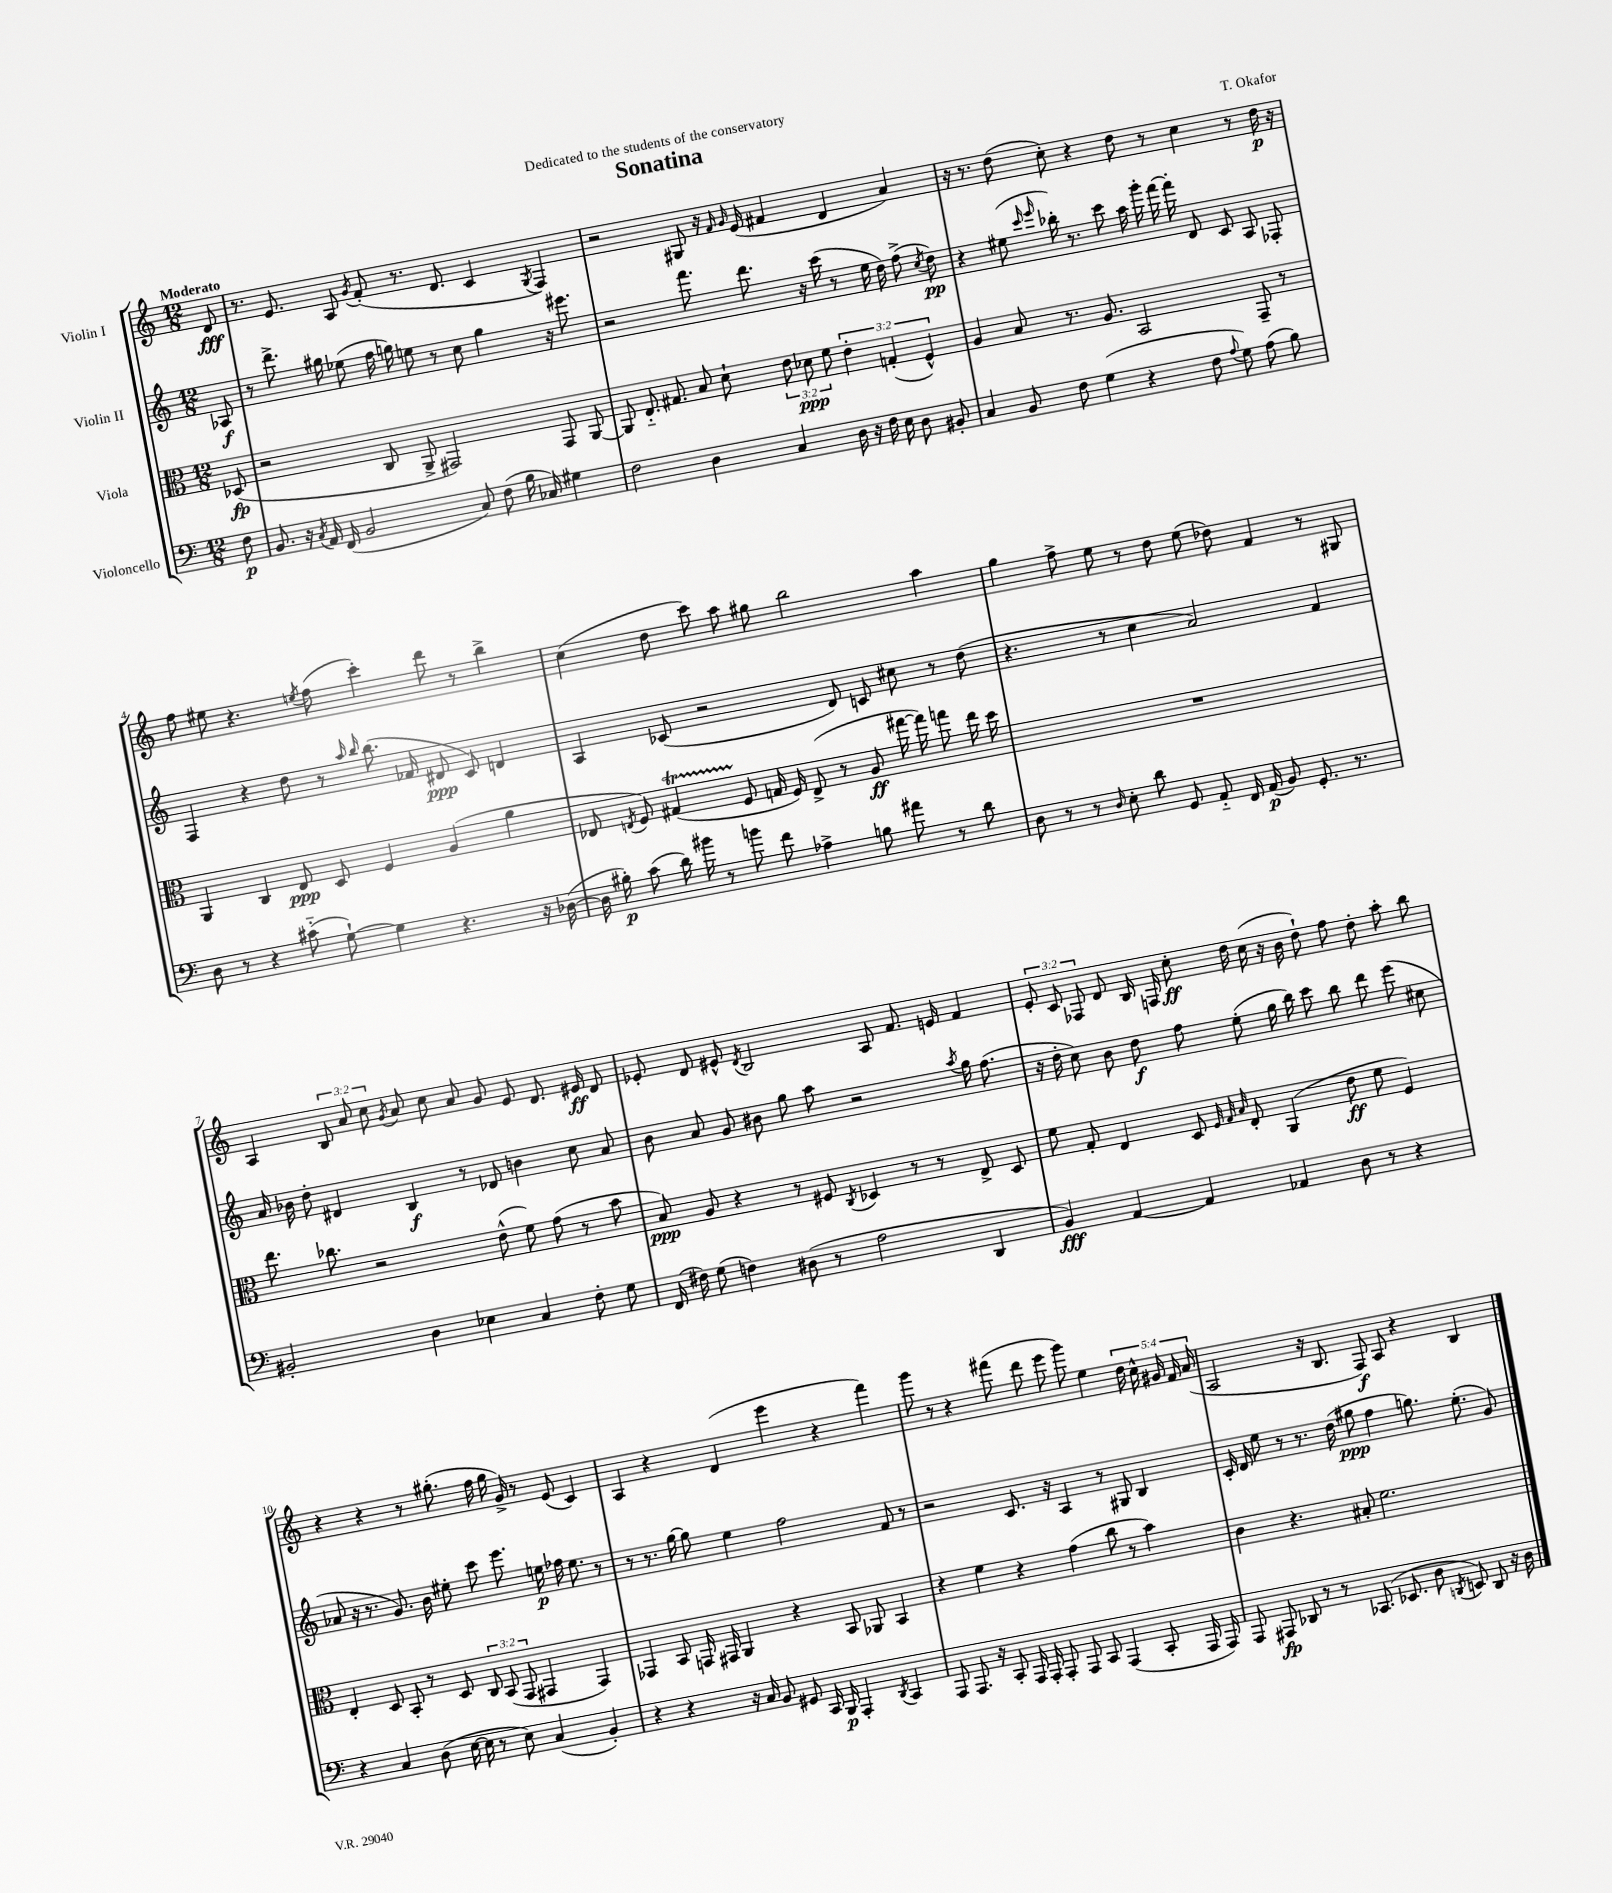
\header { title = "Sonatina" composer = "T. Okafor" dedication = "Dedicated to the students of the conservatory" }
<<
\new StaffGroup <<
\new Staff = "s0" \with { instrumentName = "Violin I" } {
    \clef treble \key c \major \numericTimeSignature \time 12/8 \override Staff.TupletNumber.text = #tuplet-number::calc-fraction-text \partial 8 \tempo "Moderato"
    \autoBeamOff d'8\fff |
    r8. e'8. a8 \acciaccatura { g'8 } f'8-.( r8. d'8. c'4 \acciaccatura { g8 } f4) |
    r2 gis8 r16 \grace { f'16 g'16 } e'16( fis'4 d'4 a'4) |
    r16 r8. d''8( c''8-.) r4 d''8 r8 c''4 r8 d''16\p r16 |
    f''8 eis''8 r4. \acciaccatura { e''8 } f''8( c'''4-.) d'''8 r8 b''4-> |
    c''4( d''8 c'''8) a''8 gis''8 b''2 a''4 |
    g''4 f''8-> e''8 r8 d''8 e''8( des''8) f'4 r8 gis8 |
    a4 \tuplet 3/2 { b8 a'8 c''8 } \acciaccatura { g'8 } a'8 c''8 a'8 g'8 e'8 d'8. eis'16\ff d'8 |
    ees'8-. d'8 eis'8-^ \acciaccatura { d'8 } b2 a8 f'8. e'16 f'4 |
    \tuplet 3/2 { e'8-. c'8 fes8 } d'8 b16 f16 c''8-.\ff d''16 c''16( r16 b'16 d''8-!) f''8 d''8-. a''8-. b''8 |
    r4 r4 r8 gis''8.-.( f''16 gis''16 g'16->) r8 e'8( c'4) |
    a4 r4 d'4( e'''4 r4 f'''4) |
    g'''8 r8 r4 fis'''8( d'''8 e'''8 g'''8) e''4 \tuplet 5/4 { d''16 c''16-^ gis'16 f'16 a'16( } |
    a2 r16 b8. f8\f) a8 r4 b4 \bar "|." |
}
\new Staff = "s1" \with { instrumentName = "Violin II" } {
    \clef treble \key c \major \numericTimeSignature \time 12/8 \partial 8
    \autoBeamOff aes8\f |
    r8 d'''8.-> gis''16 ees''8( f''16 g''16) e''8 r8 c''8 g''4 r16 eis'''8. |
    r2 f'''8. d'''8. r16 c'''16( r8 e''16 d''16) f''8->( \acciaccatura { c''8 } d''8\pp) |
    r4 eis''8( \grace { c'''16 e'''16 } bes''16-.) r8. c'''8 a''16 g'''16-. f'''16~ f'''16-. d'8 c'8 a8 fes8-. |
    f4 r4 d''8 r8 \grace { a''16 b''16 } b''8.( fes'16 dis'8\ppp c'8) d'4 |
    a4 ces'8( r2 d'8) c'8 cis''8 r8 d''8( |
    r4. r8 c''4 a'2) f'4 |
    a'16 bes'16 d''8-. dis'4 b4\f r8 des'8 b'4 c''8 a'8 |
    b'8 a'8 g'8 bis'8 g''8 a''8 r2 \acciaccatura { a''8 } g''16 f''8.( |
    r16 d''16-. c''8) b'8 d''8\f f''8 e''8-.( g''16 b''16) c'''8 b''8 d'''8 e'''8( cis''8 |
    aes'8 r16 r8. g'8.) b'16 eis''8-. c'''8 e'''8. e''16\p fes''16 e''8. r8 |
    r8 r8. g''16~ g''8 e''4 f''2 f'8 r8 |
    r2 c'8. r16 a4 r8 gis8 b4 |
    c'16-. d'16 e''8 r8 r8. d''16( gis''8\ppp f''4 g''8.) e''8.-.( g'8) \bar "|." |
}
\new Staff = "s2" \with { instrumentName = "Viola" } {
    \clef alto \key c \major \numericTimeSignature \time 12/8 \override Staff.TupletNumber.text = #tuplet-number::calc-fraction-text \partial 8
    \autoBeamOff des8\fp( |
    r2 c8 a,8-> gis,2) gis,8 a,8~ |
    a,8 e8.-_ gis8. b8 d'8-! \tuplet 3/2 { e'8 des'8\ppp f'8 } \tuplet 3/2 { e'4-. g4-.( f4-^) } |
    a4 b8 r8. a8. b,2 g,8-- r8 |
    a,4 c4 e8\ppp d8 f4 a4( a'4 |
    ees8 \acciaccatura { e8 } f8) gis4\startTrillSpan( f8\stopTrillSpan g16 f16) e8->( r8 a8\ff gis''16~ gis''16) g''8 e''16 d''16 |
    R1. |
    e''8. ces''8. r2 e'8-^( f'8) g'8( r8 b'8 |
    b8\ppp) a8 r4 r8 fis8 \acciaccatura { c8 } des4 r8 r8 e8-> des8 |
    f'8 g8-. e4 d8 \grace { f32 g32 b32 } e8-. a,4( e'8\ff f'8 f4) |
    e4-. d8 b,8-. r8 d8 \tuplet 3/2 { c8 b,8( g,8 } gis,4 gis,4) |
    ges,4 b,8 g,16 gis,16 a,4 r4 b,8 aes,8 b,4 |
    r4 f'4 r4 g'4( c''8 r8 b'4) |
    c'4 r4. bis8-. f'2. \bar "|." |
}
\new Staff = "s3" \with { instrumentName = "Violoncello" } {
    \clef bass \key c \major \numericTimeSignature \time 12/8 \partial 8
    \autoBeamOff f8\p |
    b,8. r16 \acciaccatura { c8 } a,16 f,16( b,2 c8) f8( b16 ces16) gis4 |
    f2 d4 c4 d16 r16 f16 e16 d8 bis,8-. |
    c4 b,8 f8 g4( r4 f8 \appoggiatura { a8 } g8) a8( b8) |
    d8 r8 r4 cis'8-_( g8~-!) g4 r4. r16 des16~( |
    des16 bis16-.\p) c'8( d'16) bis'16 r8 b'8 f'8 aes4-> b8 ais'8 r8 d'8 |
    d8 r8 r8 \grace { d16 } e8-. d'8 g,8 a,8-_ f,16 a,16\p( b,8) g,8.-. r8. |
    bis,2-. d4 ees4 c4 f8-. g8 |
    f,16( fis16) g8( f4) dis8( r8 a2 d,4 |
    b,4\fff) a,4~ a,4 aes,4 d8 r8 r4 |
    r4 c4 d8( e16~ e16 r8 e8) c4( b,4-.) |
    r4 r4 r16 c16 b,8 gis,8 c,16 b,,16\p a,,4-. \acciaccatura { d,8 } c,4 |
    a,,8 a,,8. r16 c,8-. a,,16 a,,16-. a,,8-. a,,8 c,8 a,,4( c,8-. a,,16 a,,16) |
    a,,8 ais,,8\fp des,8 r8 r8 ces,8.( ees,8. d8 \acciaccatura { d,8 } e,8) d,8 r16 d16 \bar "|." |
}
>>
>>
